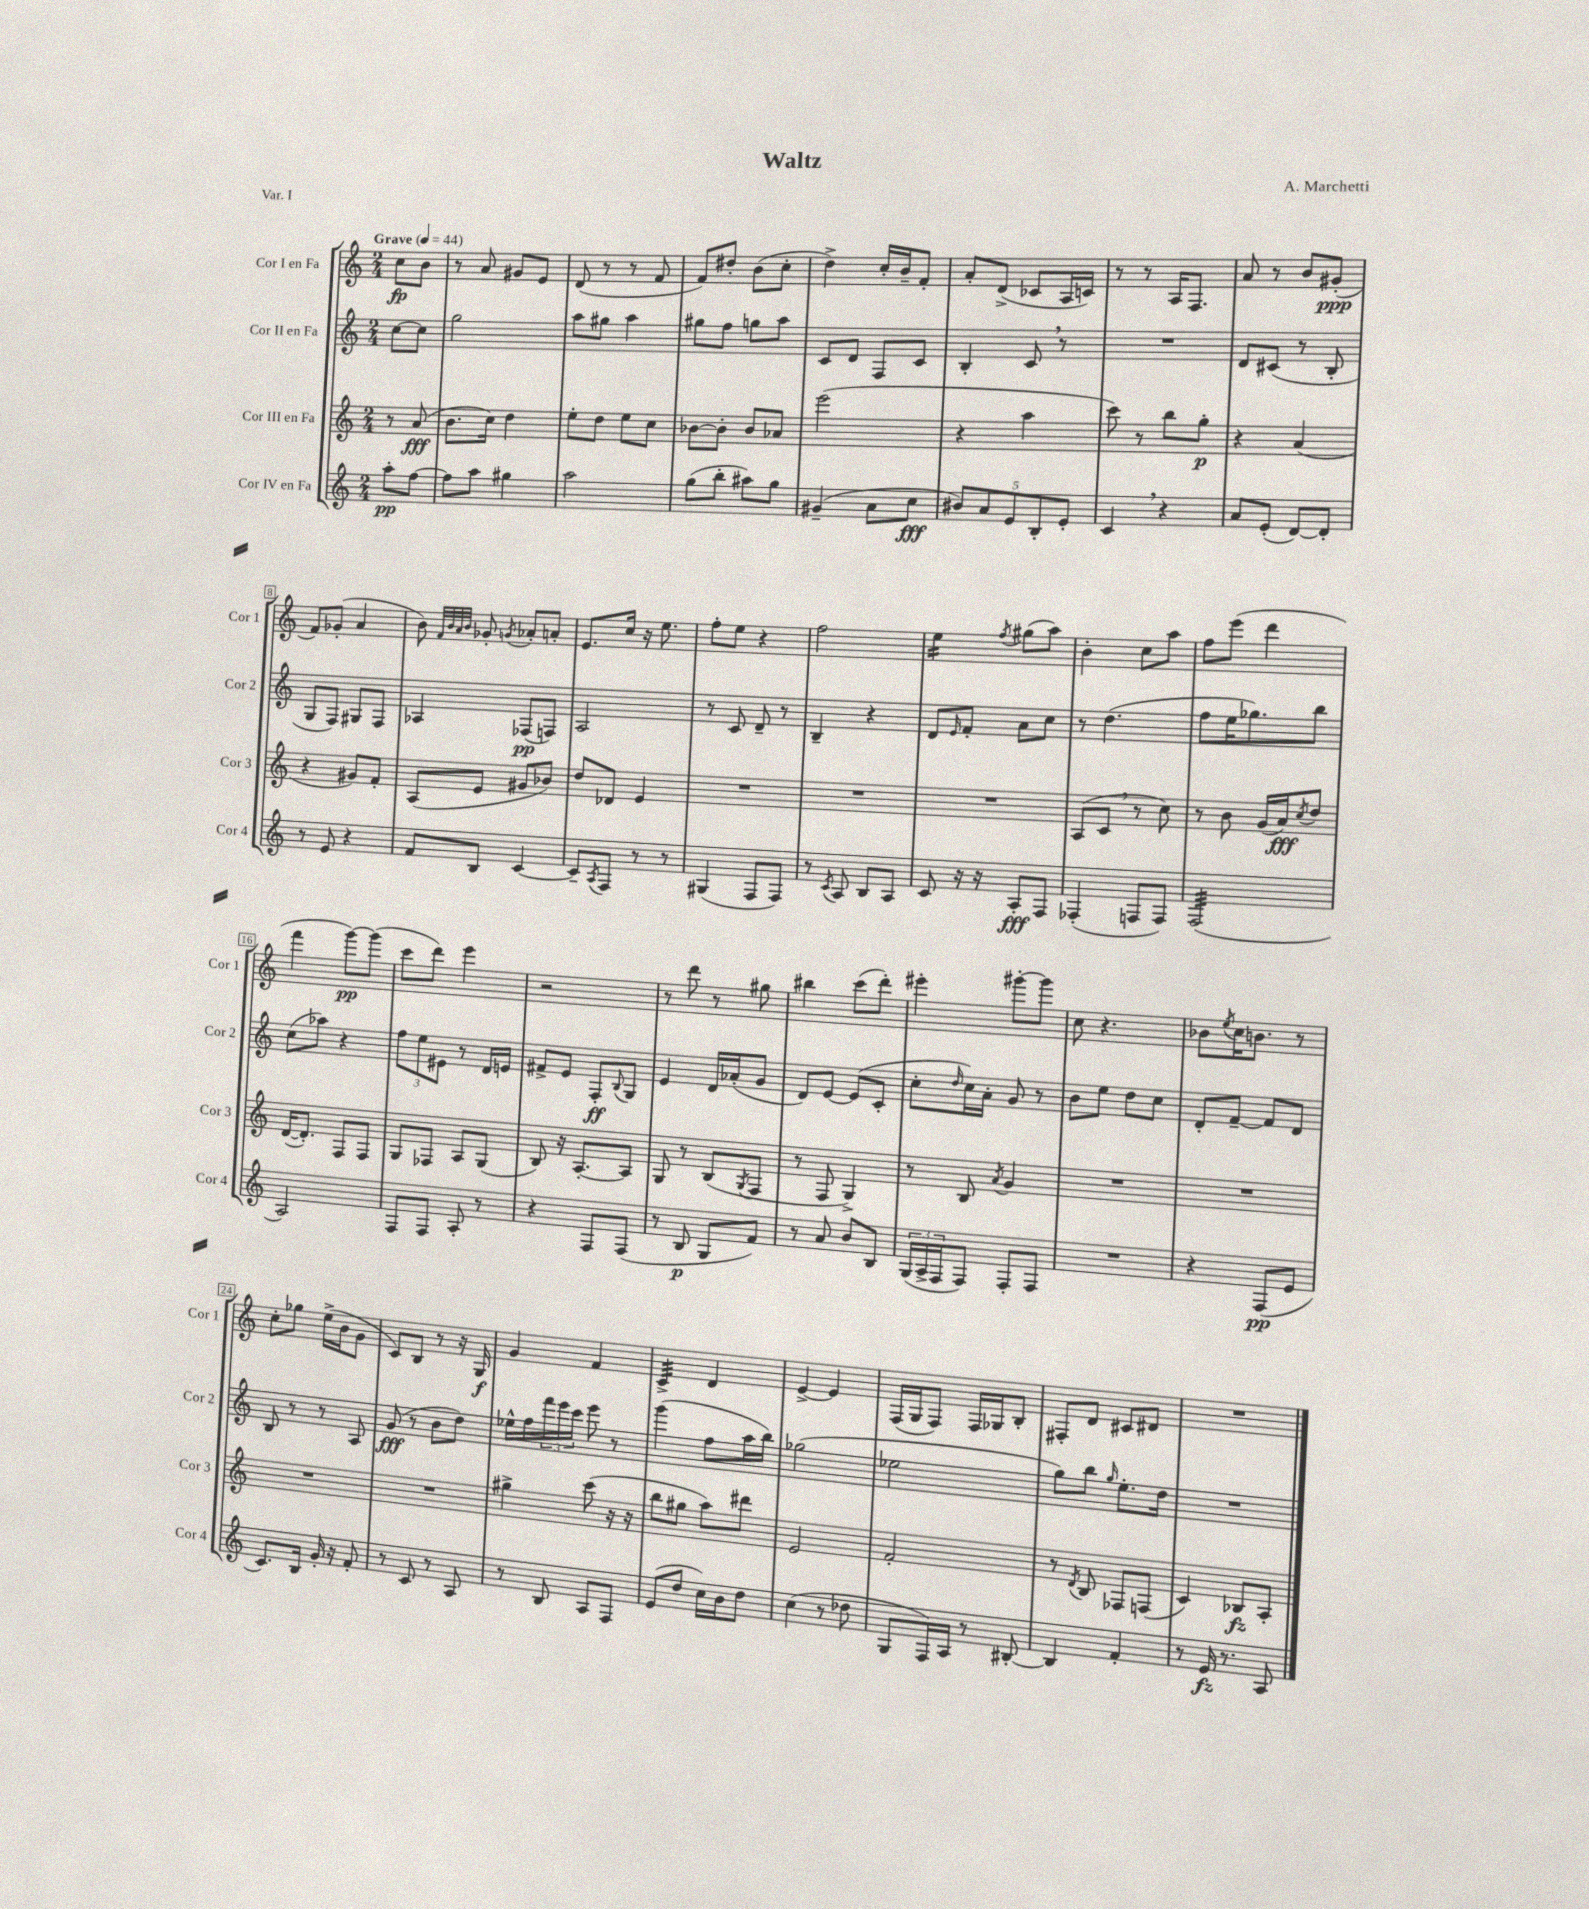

**kern	**kern	**kern	**kern
*staff4	*staff3	*staff2	*staff1
*clefG2	*clefG2	*clefG2	*clefG2
*k[]	*k[]	*k[]	*k[]
*M2/4	*M2/4	*M2/4	*M2/4
*MM44	*MM44	*MM44	*MM44
8aa'	8r	[8cc	8cc
[8ff	(8a	8cc]	8b
=	=	=	=
8ff]	8.b	2gg	8r
8aa	.	.	8a
.	16cc)	.	.
4gg#	4dd	.	8g#
.	.	.	8e
=	=	=	=
2aa	8ee'	8aa	(8d
.	8dd	8gg#	8r
.	8ee	4aa	8r
.	8cc	.	8f
=	=	=	=
(8gg	[8b-	8gg#	8f)
8bb'	8b-']	8ff	8dd#'
8aa#)	8b-	8gg	(8b
8gg	8a-	8aa	8cc'
=	=	=	=
(4g#~	(2eee	8c	4dd^)
.	.	8d	.
8a	.	8F	16cc'
.	.	.	16b~
8cc	.	8c	8f'
=	=	=	=
10b#)	4r	4B'	8a'
10a	.	.	.
.	.	.	(8d^
10e	.	.	.
.	4aa	8c	8c-
10B'	.	.	.
.	.	8r	16A
10e'	.	.	.
.	.	.	16c)
=	=	=	=
4c	8ccc)	2r	8r
.	8r	.	8r
4r	8bb	.	16A
.	.	.	8.F
.	8gg'	.	.
=	=	=	=
8a	4r	8d	8a
(8e'	.	(8c#	8r
[8d)	(4a	8r	8b
8d']	.	8B'	(8g#'
=	=	=	=
8r	4r	8G	8f)
8e	.	8F)	(8g-'
4r	8g#)	8G#	4a
.	8f'	8F	.
=	=	=	=
8f	(8A	4A-	8b)
.	.	.	32qqf
.	.	.	32qqb
.	.	.	32qqa
.	.	.	32qqb
8B	8e	.	8g-'
.	.	.	8qg
[4c	8g#	(8F-	8a-'
.	8b-)	8F)	8a'
=	=	=	=
8c~]	8dd	2A	8.e
8qA	.	.	.
8F	8d-	.	.
.	.	.	16cc
8r	4e	.	16r
.	.	.	8.ee
8r	.	.	.
=	=	=	=
(4G#	2r	8r	8ff'
.	.	8c	8ee
8F	.	8d~	4r
8F)	.	8r	.
=	=	=	=
8r	2r	4B~	2ff
8qc	.	.	.
8A	.	.	.
8B	.	4r	.
8A	.	.	.
=	=	=	=
8c	2r	8d	4ee
.	.	16qqe	.
16r	.	8f'	.
16r	.	.	.
.	.	.	8qff
8A'	.	8a	(8gg#
8F	.	8cc	8aa)
=	=	=	=
(4F-'	(8A	8r	4b'
.	8c	(4.dd	.
8F	8r	.	8cc
8F)	8cc)	.	8aa
=	=	=	=
(2F	8r	8ff	8ff
.	8b	16ee	(8eee
.	.	8.gg-)	.
.	(16g	.	4ddd
.	16a)	.	.
.	8qcc	.	.
.	8dd	8bb	.
=	=	=	=
2A)	([16d	(8cc	4fff
.	8.d'])	.	.
.	.	8aa-)	.
.	8F	4r	[8ggg)
.	8F	.	(8ggg]
=	=	=	=
8F	8G	12ff	8ccc
.	.	12ee	.
8F	8F-	.	8ddd)
.	.	12e#	.
8A'	8A	8r	4eee
8r	(8G	16d	.
.	.	16e	.
=	=	=	=
4r	8B)	8f#^	2r
.	16r	8e	.
.	[8.A'	.	.
8F	.	8F'	.
.	.	8qqB	.
(8F	8A]	8G	.
=	=	=	=
8r	8G	4e	8r
8B	8r	.	8ddd
8G	(8B	16d	8r
.	.	(16a-'	.
.	8qG	.	.
8f)	8F	8g	8gg#
=	=	=	=
8r	8r	8d)	4bb#
8a	8F	[8e	.
8b	4G^)	(8e]	(8ccc
8B	.	8c'	8ddd')
=	=	=	=
(24G	8r	8cc'	4eee#'
24A^	.	.	.
24F	.	.	.
.	.	16qqdd	.
8F)	8B	16cc)	.
.	.	16a'	.
.	8qa	.	.
8F'	4g	8g	[8ggg#'
8F	.	8r	8ggg#]
=	=	=	=
2r	2r	8b	8cc
.	.	8ee	4.r
.	.	8dd	.
.	.	8cc	.
=	=	=	=
4r	2r	8d'	8b-
.	.	.	8qee
.	.	[8f~	16cc
.	.	.	8.b
(8F	.	8f]	.
8e	.	8d	8r
=	=	=	=
8.c)	2r	8B	8cc'
.	.	8r	8gg-
16B	.	.	.
16g'	.	8r	(16ee^
16r	.	.	16b
8f'	.	8A	8g
=	=	=	=
8r	2r	(8g	8c)
8c	.	8r	8B
8r	.	8b	8r
8A	.	8dd)	16r
.	.	.	16G
=	=	=	=
8r	4gg#^	16ee-^^	4g
.	.	16ff	.
8B	.	24fff	.
.	.	24eee	.
.	.	24ccc	.
8A	(8ccc	8eee	4f
8F	16r	8r	.
.	16r	.	.
=	=	=	=
(8e	8bb	(4ggg	4c^
8dd	8gg#	.	.
16cc)	8aa)	8ff	4d
16b	.	.	.
8dd	8ddd#	16aa	.
.	.	16bb)	.
=	=	=	=
(4cc	2e	(2gg-	[4e^
8r	.	.	4e]
8dd-	.	.	.
=	=	=	=
8G	2f'	2ee-	(16F
.	.	.	16G
16F)	.	.	8F)
16A	.	.	.
8r	.	.	16F
.	.	.	16G-
[8B#'	.	.	8B'
=	=	=	=
4B#]	8r	8gg)	8F#'
.	8qd	.	.
.	8B	8bb	8d
.	.	16qqgg	.
4f'	8F-	8.ee'	8c#
.	(8F	.	8d#
.	.	16dd	.
=	=	=	=
8r	4c)	2r	2r
16e	.	.	.
8.r	.	.	.
.	8B-	.	.
8A	8A'	.	.
==	==	==	==
*-	*-	*-	*-
